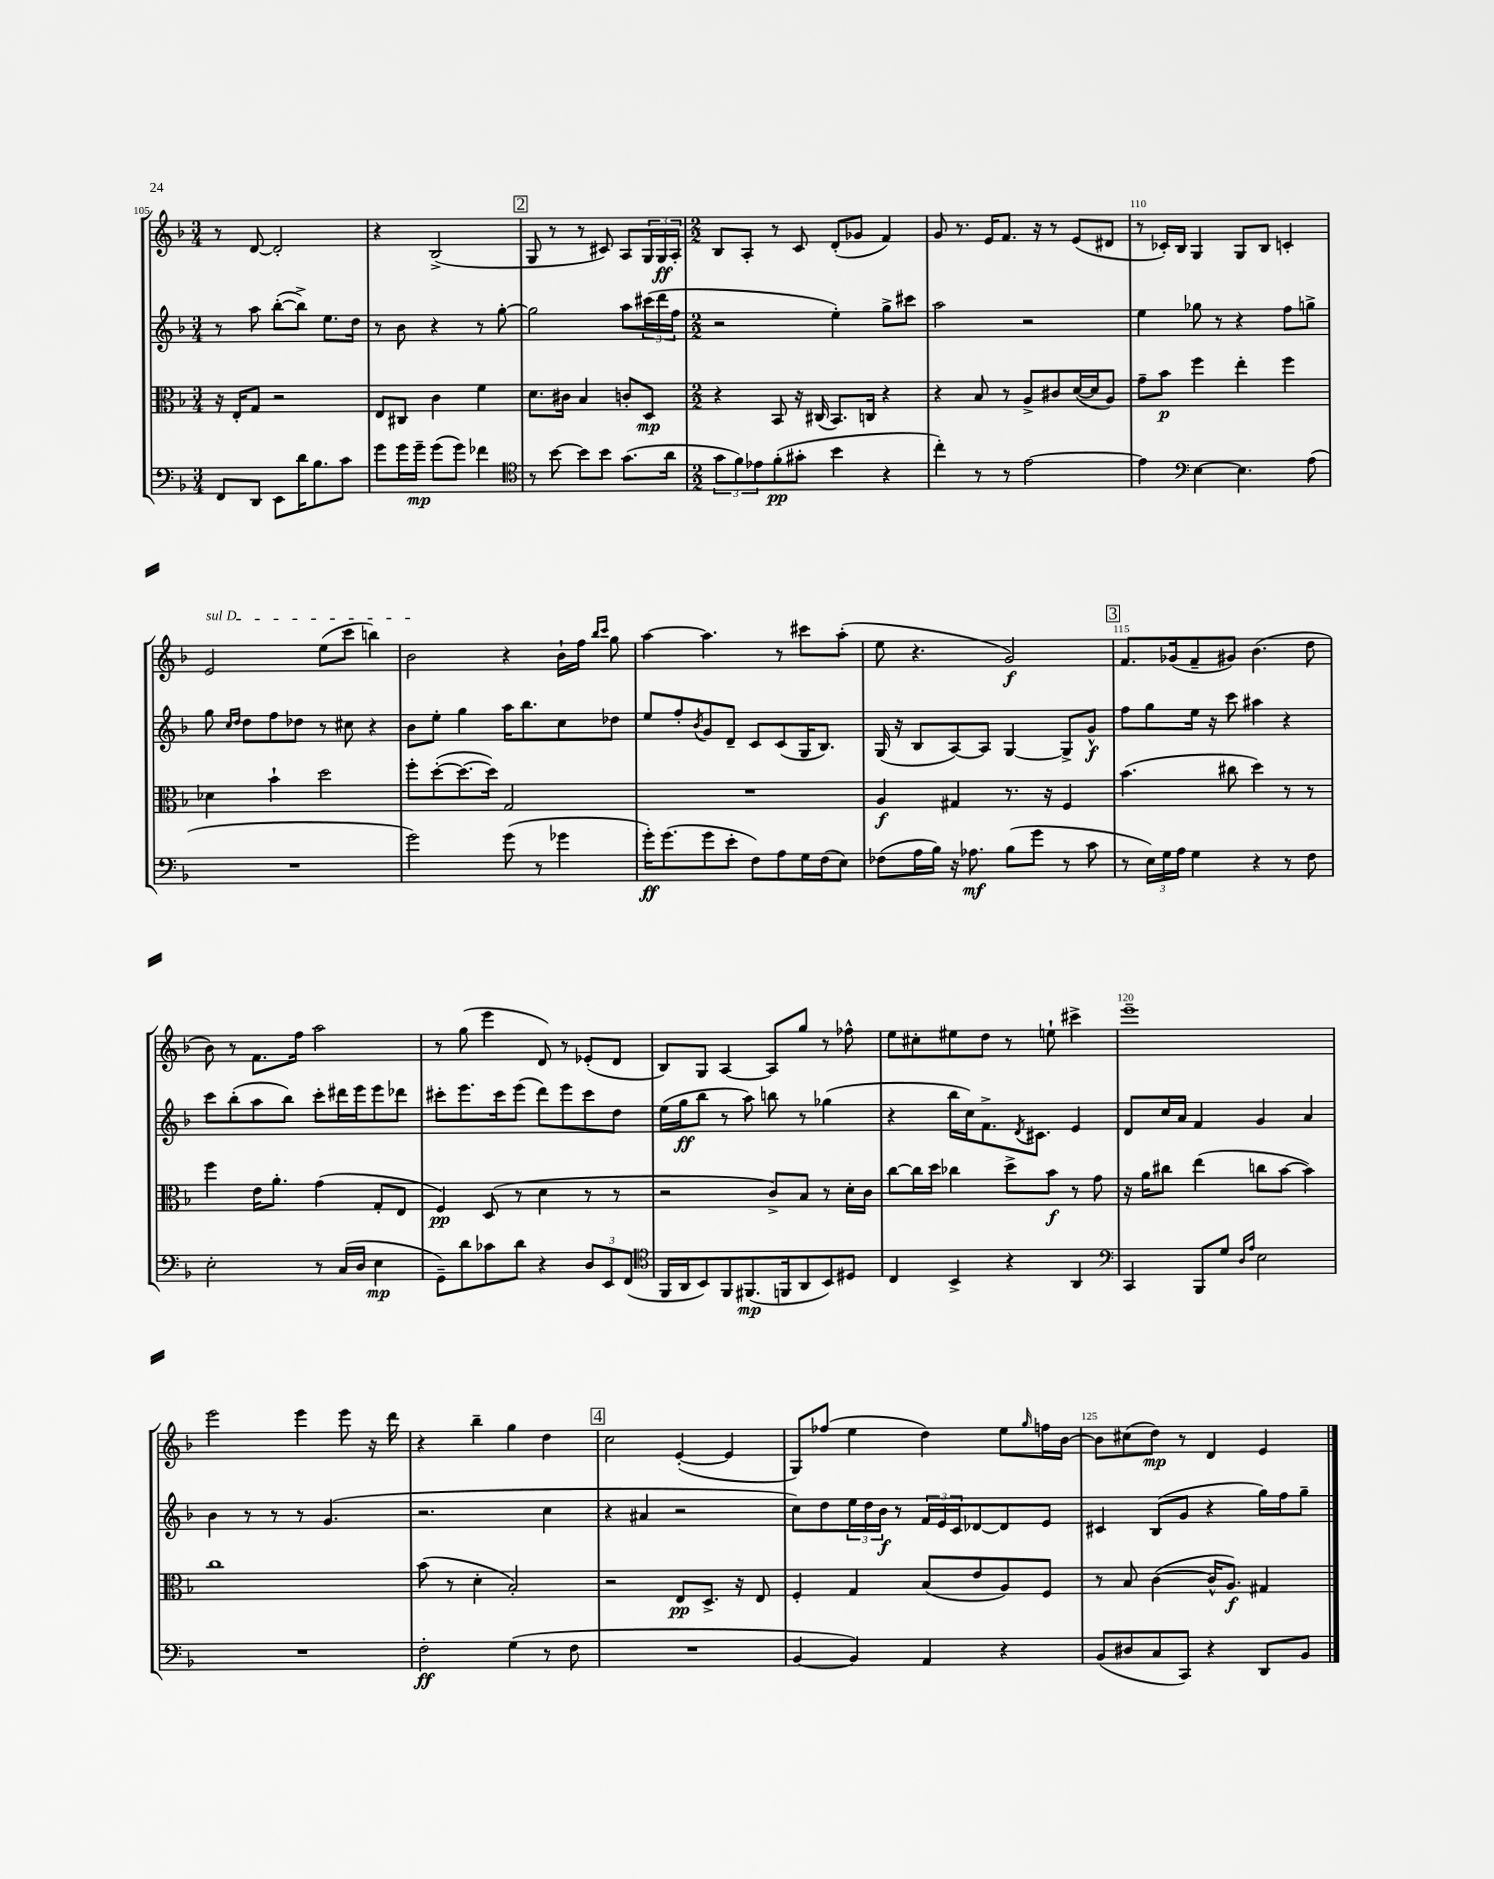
<<
\new StaffGroup <<
\new Staff = "s0" {
    \clef treble \key f \major \numericTimeSignature \time 3/4
    r8 d'8~ d'2-. |
    r4 bes2->( |
    \mark \markup { \box "2" } g8 r8 r8 cis'8) a8 \tuplet 3/2 { g16 g16\ff a16-. } |
    \numericTimeSignature \time 2/2 bes8 a8-. r8 c'8 d'8-.( ges'8 f'4) |
    g'8 r8. e'16 f'8. r16 r8 e'8( dis'8 |
    r8 ces'16-.) bes16 g4 g8 bes8 c'4-. |
    \once \override TextSpanner.bound-details.left.text = \markup { \italic "sul D" } e'2\startTextSpan e''8( c'''8 b''4) |
    bes'2\stopTextSpan r4 bes'16-! f''16 \grace { bes''16 c'''16 } g''8 |
    a''4~ a''4. r8 cis'''8 a''8-.( |
    e''8 r4. g'2\f) |
    \mark \markup { \box "3" } f'8. ges'16( f'8-- gis'8) bes'4.( d''8 |
    bes'8) r8 f'8. f''16 a''2 |
    r8 g''8( e'''4 d'8) r8 ees'8-.( d'8 |
    bes8) g8 a4~ a8 g''8 r8 fes''8-^ |
    e''8 cis''8-. eis''8 d''8 r8 e''8-! cis'''4-> |
    e'''1-- |
    e'''2 e'''4 e'''8 r16 d'''16 |
    r4 bes''4-- g''4 d''4 |
    \mark \markup { \box "4" } c''2 e'4~-.( e'4 |
    g8) fes''8( e''4 d''4) e''8 \grace { g''16 } f''16 bes'16~ |
    bes'8 cis''8( d''8\mp) r8 d'4 e'4 \bar "|." |
}
\new Staff = "s1" {
    \clef treble \key f \major \numericTimeSignature \time 3/4
    r8 a''8 bes''8~-.( bes''8->) e''8. d''16 |
    r8 bes'8 r4 r8 g''8~-. |
    \mark \markup { \box "2" } g''2 a''8 \tuplet 3/2 { cis'''16( d'''16 f''16 } |
    \numericTimeSignature \time 2/2 r2 e''4-.) g''8-> cis'''8 |
    a''2 r2 |
    e''4 ges''8 r8 r4 f''8 g''8-> |
    g''8 \grace { c''16 d''16 } d''8 f''8 des''8 r8 cis''8 r4 |
    bes'8 e''8-. g''4 a''16 bes''8. c''8 des''8 |
    e''8 f''8-. \acciaccatura { bes'8 } g'8 d'8-- c'8 c'8( g16 bes8.) |
    g16( r16 bes8 a8~) a8 g4~ g8-> g'8-^\f |
    \mark \markup { \box "3" } f''8 g''8 e''16 r16 c'''8 ais''4 r4 |
    c'''8 bes''8-.( a''8 bes''8) c'''8-. dis'''16 e'''16 e'''8 des'''8 |
    cis'''8-. e'''8. cis'''16 e'''8( d'''8) e'''8 cis'''8 d''8 |
    e''16( g''16\ff bes''8 r8 a''8) b''8 r8 ges''4( |
    r4 bes''16 c''16) f'8.-> \acciaccatura { d'8 } cis'8. e'4 |
    d'8 c''16 a'16 f'4 g'4 a'4 |
    bes'4 r8 r8 r8 g'4.( |
    r2. c''4 |
    \mark \markup { \box "4" } r4 ais'4 r2 |
    c''8) d''8 \tuplet 3/2 { e''16 d''16 bes'16\f } r8 \tuplet 3/2 { f'16 e'16 c'16 } des'8~ des'8 e'8 |
    cis'4 bes8( g'8 r4 g''16) f''16 g''8-- \bar "|." |
}
\new Staff = "s2" {
    \clef alto \key f \major \numericTimeSignature \time 3/4
    r16 e16-. g8 r2 |
    e8 cis8 c'4 f'4 |
    \mark \markup { \box "2" } d'8. cis'16 bes4 c'8-. d8\mp |
    \numericTimeSignature \time 2/2 r4 bes,8 r16 cis16( bes,8.) c16 r4 |
    r4 bes8 r8 a8-> cis'8 d'16~( d'16 a8) |
    g'8-- bes'8\p f''4 e''4-. f''4 |
    des'4 bes'4-! d''2 |
    f''8-. d''8~-.( d''8.~ d''16) g2 |
    R1 |
    a4\f gis4 r8. r16 f4 |
    \mark \markup { \box "3" } bes'4.( cis''8 d''4) r8 r8 |
    f''4 e'16 a'8.-. g'4( g8-. e8 |
    f4\pp) d8( r8 d'4 r8 r8 |
    r2 c'8->) bes8 r8 d'16-. c'16 |
    c''8~ c''16 d''16 ces''4 d''8-> bes'8\f r8 g'8 |
    r16 a'16 cis''8 e''4( c''8 bes'8~ bes'4) |
    c''1 |
    bes'8( r8 d'4-. bes2-.) |
    \mark \markup { \box "4" } r2 e8\pp d8.-> r16 e8 |
    f4-. g4 bes8( e'8 a8) f8 |
    r8 bes8 c'4~( c'16-^ a8.\f) gis4 \bar "|." |
}
\new Staff = "s3" {
    \clef bass \key f \major \numericTimeSignature \time 3/4
    f,8 d,8 e,8 d'16 bes8. c'8 |
    g'8 g'16 g'16--\mp g'8( g'8) fes'4 |
    \mark \markup { \box "2" } \clef tenor r8 bes'8~ bes'8 bes'8 g'8.( a'16 |
    \numericTimeSignature \time 2/2 \tuplet 3/2 { g'8 f'8) ees'8 } f'8-.\pp( gis'8-. bes'4 r4 |
    c''4-.) r8 r8 e'2~ |
    e'4 \clef bass e4~ e4. a8( |
    R1 |
    g'2) g'8( r8 ges'4 |
    g'16-.\ff) g'8.( g'8 e'8-. f8) a8 g16 f16( e8) |
    fes8( a16 bes16) r16 aes8.\mf bes8( g'8 r8 c'8 |
    \mark \markup { \box "3" } r8 \tuplet 3/2 { e16) g16 a16 } g4 r4 r8 f8 |
    e2-. r8 c16( d16 e4\mp |
    g,8--) d'8 ces'8 d'8 r4 \tuplet 3/2 { d8 e,8 f,8( } |
    \clef tenor f,16 a,16 bes,8) f,8 fis,8.\mp( f,16 a,8 bes,8) dis8 |
    c4 bes,4-> r4 a,4 |
    \clef bass c,4 bes,,8 g8 \grace { d16 a16 } e2 |
    R1 |
    f2-.\ff g4( r8 f8 |
    \mark \markup { \box "4" } R1 |
    bes,4~ bes,4) a,4 r4 |
    bes,8( dis8 c8 c,8) r4 d,8 bes,8 \bar "|." |
}
>>
>>
\layout { \context { \Score currentBarNumber = #105 \override BarNumber.break-visibility = ##(#f #t #t) barNumberVisibility = #(every-nth-bar-number-visible 5) } }
